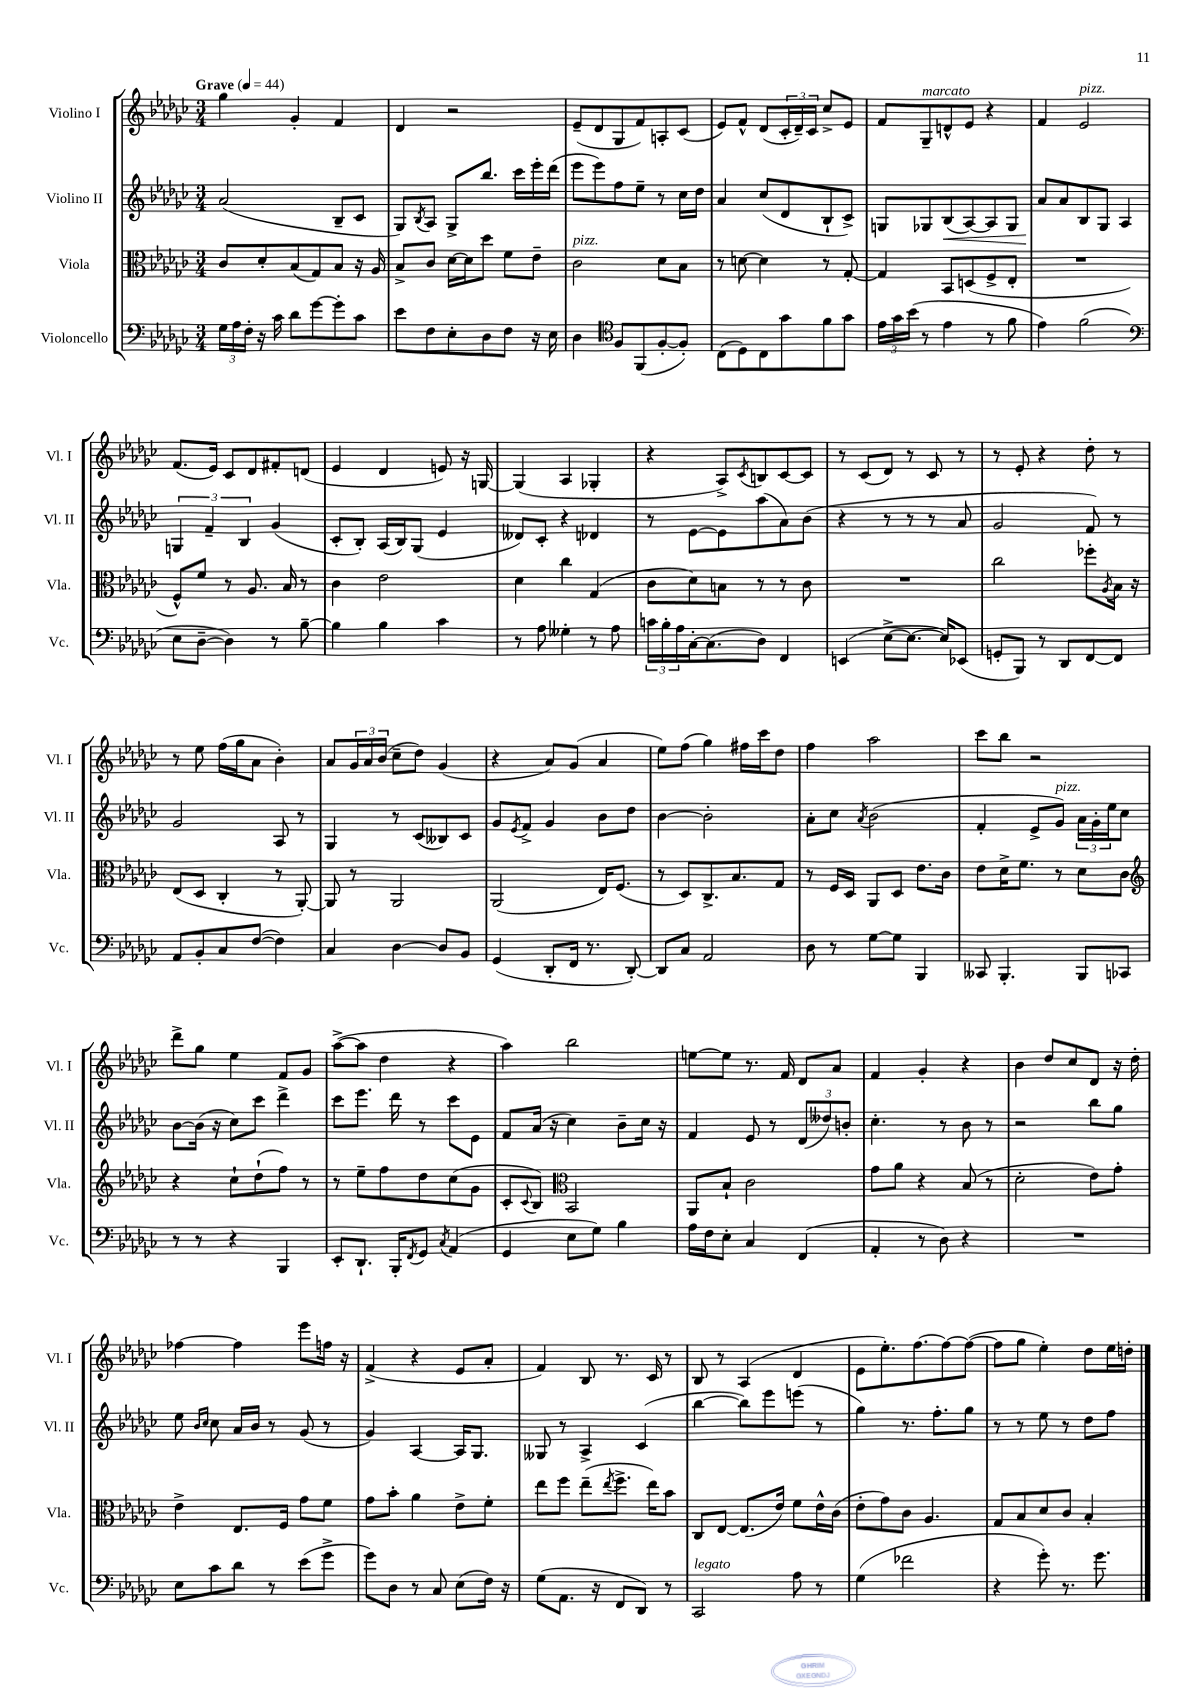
<<
\new StaffGroup <<
\new Staff = "s0" \with { instrumentName = "Violino I" shortInstrumentName = "Vl. I" } {
    \clef treble \key ges \major \numericTimeSignature \time 3/4 \tempo "Grave" 4 = 44
    ges''4 ges'4-. f'4 |
    des'4 r2 |
    ees'8--( des'8 ges8 f'8) a8-. ces'8( |
    ees'8) f'8-^ des'8( \tuplet 3/2 { ces'16-. des'16--) ces'16 } ces''8-> ees'8 |
    f'8 ges8--^\markup { \italic "marcato" } d'8-^ ees'8 r4 |
    f'4 ees'2^\markup { \italic "pizz." } |
    f'8.( ees'16) ces'8 des'8 fis'8-. d'8( |
    ees'4 des'4 e'8) r16 g16~ |
    g4( aes4 ges4-. |
    r4 aes8->) \acciaccatura { ces'8 } b8 ces'8~ ces'8 |
    r8 ces'8( des'8) r8 ces'8 r8 |
    r8 ees'8-. r4 des''8-. r8 |
    r8 ees''8 f''16( ges''16 aes'8 bes'4-.) |
    aes'8 \tuplet 3/2 { ges'16 aes'16 bes'16( } ces''8-- des''8) ges'4( |
    r4 aes'8) ges'8( aes'4 |
    ees''8) f''8( ges''4) fis''16 ces'''16 des''8 |
    f''4 aes''2 |
    ces'''8 bes''8 r2 |
    des'''8-> ges''8 ees''4 f'8 ges'8 |
    aes''8~->( aes''8 des''4 r4 |
    aes''4) bes''2 |
    e''8~ e''8 r8. f'16 des'8 aes'8 |
    f'4 ges'4-. r4 |
    bes'4 des''8 ces''8 des'8 r16 des''16-. |
    fes''4~ fes''4 ees'''8 f''16 r16 |
    f'4->( r4 ees'8 aes'8-. |
    f'4) bes8 r8. ces'16 r8 |
    bes8 r8 aes4( des'4 |
    ees'8 ees''8.-.) f''8.~ f''8~ f''8~( |
    f''8 ges''8 ees''4-.) des''8 ees''16 d''16-. \bar "|." |
}
\new Staff = "s1" \with { instrumentName = "Violino II" shortInstrumentName = "Vl. II" } {
    \clef treble \key ges \major \numericTimeSignature \time 3/4
    aes'2( bes8-- ces'8 |
    ges8) \acciaccatura { bes8 } aes8 ges8-> bes''8. ces'''16 ees'''16-. des'''16( |
    ees'''8 ees'''8) f''8 ees''8-- r8 ces''16 des''16 |
    aes'4 ces''8( des'8 bes8-! ces'8->) |
    g8 ges8 bes8\<( aes8~) aes8 ges8 |
    aes'8\! aes'8 bes8 ges8 aes4 |
    \tuplet 3/2 { g4 f'4-- bes4 } ges'4( |
    ces'8-. bes8-.) aes16( bes16) ges8( ees'4 |
    deses'8) ces'8-. r4 des'4 |
    r8 ees'8~ ees'8 aes''8( aes'8) bes'8( |
    r4 r8 r8 r8 aes'8 |
    ges'2 f'8) r8 |
    ges'2 aes8 r8 |
    ges4 r8 ces'8( beses8) ces'8 |
    ges'8 \acciaccatura { ees'8 } f'8-> ges'4 bes'8 des''8 |
    bes'4~ bes'2-. |
    aes'8-. ces''8 \acciaccatura { aes'8 } bes'2( |
    f'4-. ees'8-> ges'8^\markup { \italic "pizz." }) \tuplet 3/2 { aes'16 ges'16-. ees''16 } ces''8 |
    bes'8~ bes'16( r16 ces''8) ces'''8 des'''4-> |
    ces'''8 ees'''8. des'''16 r8 ces'''8 ees'8 |
    f'8 aes'16( r16 ces''4) bes'8-- ces''16 r16 |
    f'4 ees'8 r8 \tuplet 3/2 { des'8( deses''8) b'8-. } |
    ces''4.-. r8 bes'8 r8 |
    r2 bes''8 ges''8 |
    ees''8 \grace { bes'16 ces''16 } ces''8 aes'16 bes'16 r8 ges'8( r8 |
    ges'4) aes4~ aes16 ges8. |
    geses8 r8 aes4-> ces'4( |
    bes''4~ bes''8) ees'''8 e'''8( r8 |
    ges''4) r8. f''8.-. ges''8 |
    r8 r8 ees''8 r8 des''8 f''8 \bar "|." |
}
\new Staff = "s2" \with { instrumentName = "Viola" shortInstrumentName = "Vla." } {
    \clef alto \key ges \major \numericTimeSignature \time 3/4
    ces'8 des'8-. bes8( ges8) bes8 r16 aes16 |
    bes8-> ces'8 des'16~ des'16 des''8 f'8 ees'8-- |
    ces'2^\markup { \italic "pizz." } des'8 bes8 |
    r8 d'8~ d'4 r8 ges8~-. |
    ges4 bes,8 d8( f8-> ees8-. |
    R2. |
    f8-^) f'8 r8 aes8. bes16 r8 |
    ces'4 ees'2 |
    des'4 ces''4 ges4( |
    ces'8 des'8) b8 r8 r8 ces'8 |
    R2. |
    ces''2 fes''8-. \acciaccatura { aes8 } bes16 r16 |
    ees8( des8 ces4-. r8 aes,8~-.) |
    aes,8 r8 aes,2 |
    aes,2( ees16) f8.( |
    r8 des8) ces8.-> bes8. ges8 |
    r8 f16 des16 aes,8 des8 ees'8. ces'16 |
    ees'8 des'16-> f'8. r8 des'8 ces'8 |
    \clef treble r4 ces''8-! des''8-!( f''8) r8 |
    r8 ees''8-- f''8 des''8 ces''8( ges'8 |
    ces'8-. \appoggiatura { ces'8 } bes8) \clef alto bes,2 |
    aes,8 bes8-! ces'2 |
    ges'8 aes'8 r4 bes8( r8 |
    des'2-. ees'8) ges'8-. |
    ees'4-> ees8. f16 ges'8 f'8 |
    ges'8 bes'8-. aes'4 ees'8-> f'8-. |
    ees''8 f''8 ees''8--( \acciaccatura { ees''8 } f''8.-> ees''16) bes'8 |
    ces8 ees8~ ees8.( ees'16) f'8 ees'16-^ ces'16( |
    ees'8-. ges'8) ces'8 aes4. |
    ges8 bes8 des'8 ces'8 bes4-. \bar "|." |
}
\new Staff = "s3" \with { instrumentName = "Violoncello" shortInstrumentName = "Vc." } {
    \clef bass \key ges \major \numericTimeSignature \time 3/4
    \tuplet 3/2 { ges16 aes16 f16-. } r16 ces'16 des'8 ges'8~ ges'8-. ces'8 |
    ees'8 f8 ees8-. des8 f8 r16 ees16 |
    des4 \clef tenor f8 f,8( f8~-. f8-.) |
    ces8( des8) ces8 ges'8 f'8 ges'8 |
    \tuplet 3/2 { ees'16 ges'16 bes'16( } r8 ees'4 r8 f'8 |
    ees'4) f'2( |
    \clef bass ees8 des8~-- des4) r8 bes8~-- |
    bes4 bes4 ces'4 |
    r8 aes8 geses4-. r8 aes8 |
    \tuplet 3/2 { c'16 bes16-. aes16 } ces16~-. ces8.( des8) f,4 |
    e,4( ees8~-> ees8.~ ees16) ees,8( |
    g,8-. bes,,8) r8 des,8 f,8~ f,8 |
    aes,8 bes,8-. ces8 f8~( f4) |
    ces4 des4~ des8 bes,8 |
    ges,4( des,8-. f,16 r8. des,8~-.) |
    des,8 ces8 aes,2 |
    des8 r8 ges8~ ges8 bes,,4 |
    ceses,8 bes,,4.-. bes,,8 ces,8 |
    r8 r8 r4 bes,,4 |
    ees,8-. des,8.-! bes,,16-. \acciaccatura { f,8 } ges,8 \acciaccatura { ces8 } aes,4( |
    ges,4 ees8 ges8) bes4 |
    aes16 f16 ees8-. ces4 f,4( |
    aes,4-. r8 des8) r4 |
    R2. |
    ees8 ces'8 des'8 r8 ees'8( ges'8-> |
    ges'8) des8 r8 ces8 ees8( f16) r16 |
    ges8( aes,8. r16 f,8 des,8) r8 |
    ces,2^\markup { \italic "legato" } aes8 r8 |
    ges4( fes'2 |
    r4 ges'8-.) r8. ges'8. \bar "|." |
}
>>
>>
\layout { \context { \Score \remove "Bar_number_engraver" } }
